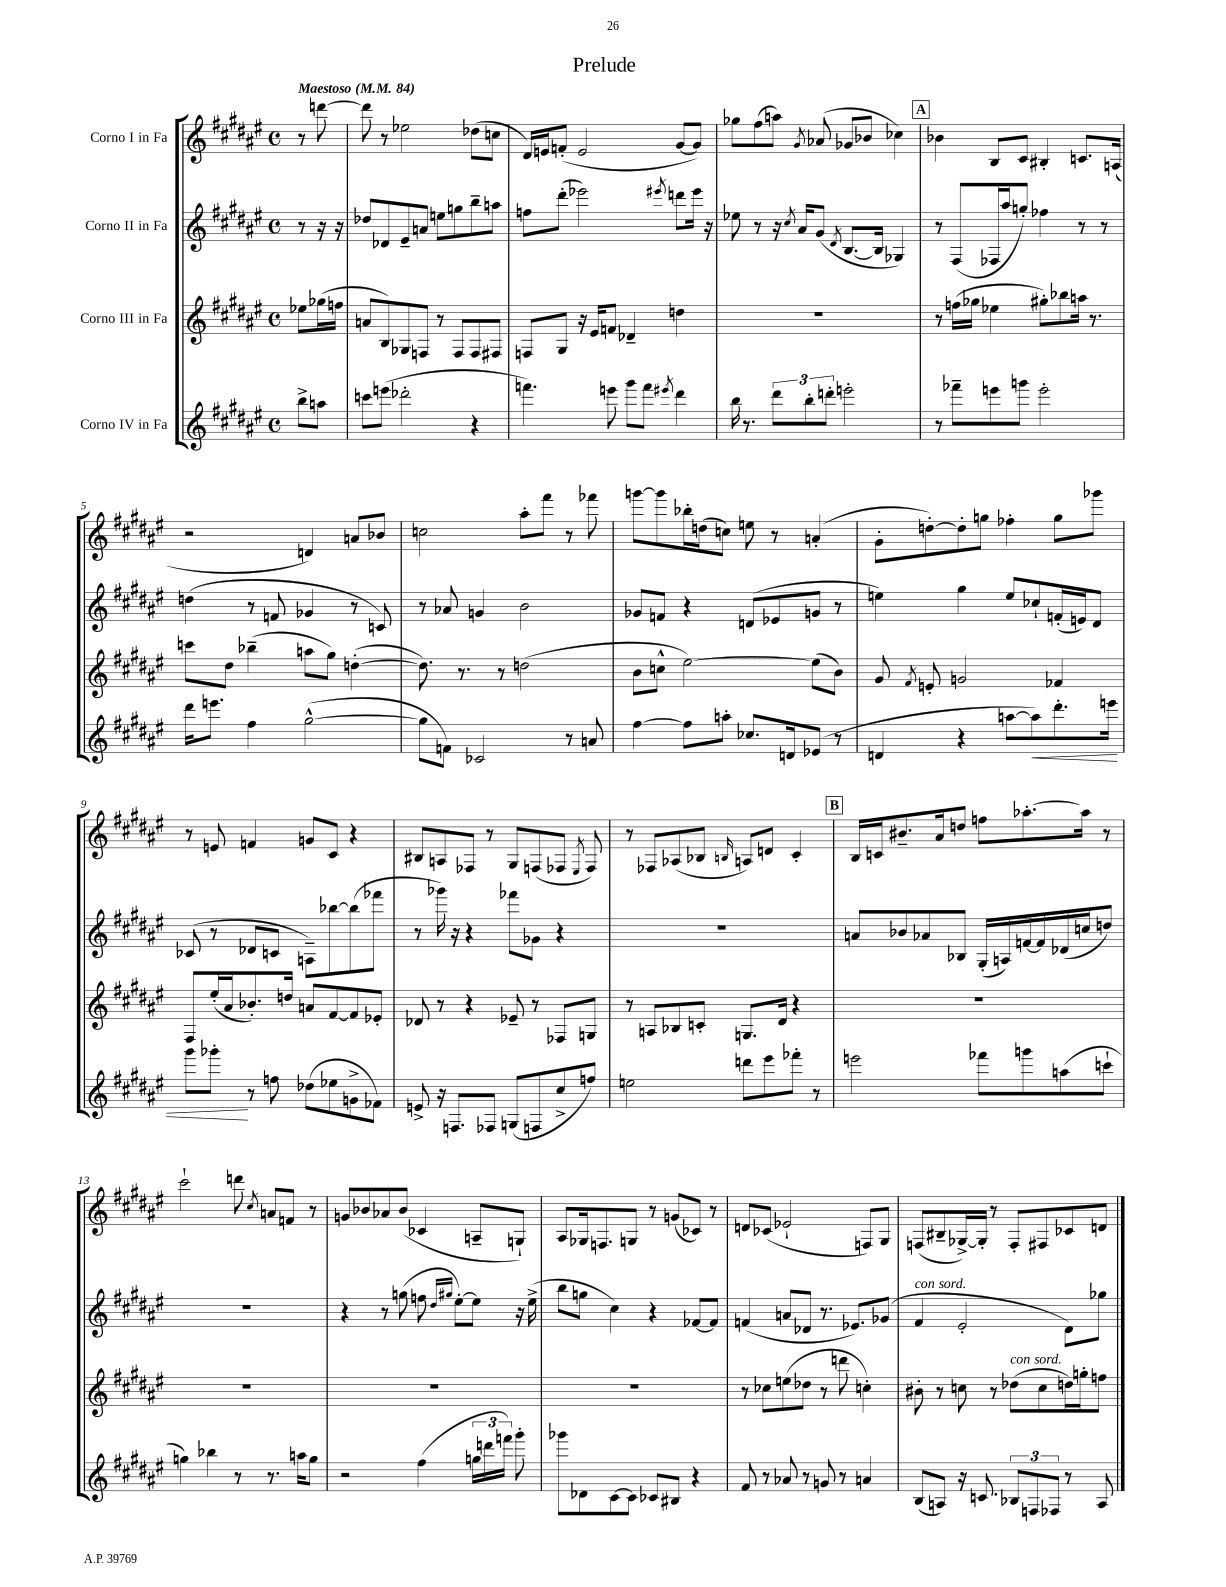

**kern	**kern	**kern	**kern
*staff4	*staff3	*staff2	*staff1
*clefG2	*clefG2	*clefG2	*clefG2
*k[f#c#g#d#a#e#]	*k[f#c#g#d#a#e#]	*k[f#c#g#d#a#e#]	*k[f#c#g#d#a#e#]
*M4/4	*M4/4	*M4/4	*M4/4
*met(c)	*met(c)	*met(c)	*met(c)
*MM84	*MM84	*MM84	*MM84
8bb^\L	8ee-\L	8r	8r
8aa\J	(16gg-\L	16r	[8ddd\
.	16ff\JJ	16r	.
=	=	=	=
8ccc\L	8a/L	8dd-/L	8ddd\]
(8eee\J	8B/)	8d-/	8r
2ddd-'\	8G-/	8e#~/	2ee-\
.	8F/J	8a/J	.
.	8r	8ee\L	.
.	8F/L	8gg\	.
4r	8F/	8bb~\	(8dd-\L
.	8F#/J	8aa\J	8cc\J
=	=	=	=
4.fff\)	8F/L	8ff\L	16d#/LL)
.	.	.	16e/J
.	8G#/J	(8ddd#'\J	(8f'/J
.	16r	2eee-\)	2e/
.	16e#/LK	.	.
8eee\	8f/J	.	.
8ggg#\L	4d-~/	.	.
8fff\J	.	.	.
8qeee#/	.	8qeee#/	.
4ddd#\	4dd\	8ddd\L	[8g#/L
.	.	16eee#\Jk	8g#/]J)
.	.	16r	.
=	=	=	=
16bb\	1r	8ee-\	8gg-\L
8.r	.	.	.
.	.	8r	(8ff#\
12ddd#\L	.	16r	8aa\J)
.	.	8qcc#/	.
.	.	16a#/LK	.
12bb'\	.	.	.
.	.	.	8qg#/
.	.	(8g#/J	(8a-/
12ddd'\J	.	.	.
.	.	8qd#/	.
2eee'\	.	[8.B/L	8g-/L
.	.	.	8b-/J
.	.	16B/]Jk	.
.	.	4G-/)	4cc-\)
=	=	=	=
8r	8r	8r	4b-\
8fff-~\L	(16ff\LL	(8F#/L	.
.	16gg-\JJ	.	.
8eee\	4ee-\	16F-/L	8B/L
.	.	16aa#/J	.
8ggg\J	.	8gg'/J)	8c#/J
2eee'\	8gg#'\L)	4ff-\	4B#'/
.	8bb-\	.	.
.	16aa\Jk	8r	8.c/L
.	8.r	.	.
.	.	8r	.
.	.	.	(16A/Jk
=	=	=	=
16ddd#\LK	8ccc\L	(4dd\	2r
8.eee\J	.	.	.
.	8dd#\J	.	.
4ff#\	(4bb-~\	8r	.
.	.	8f/	.
([2gg#^^\	8aa\L	4g-/	4d/)
.	8gg#\J)	.	.
.	([4dd'\	8r	8a/L
.	.	8c/)	8b-/J
=	=	=	=
8gg#\]L	8.dd\])	8r	2cc\
8f\J)	.	8a-/	.
.	8.r	.	.
2c-/	.	4g/	.
.	8r	.	.
.	(2dd\	2b\	8aa#'\L
.	.	.	8fff#\J
8r	.	.	8r
8a/	.	.	8fff-\
=	=	=	=
[4ff#\	8b\L	8g-/L	[8ggg\L
.	8cc^^\J	8f/J	8ggg\]
8ff#\]L	[2ee#\)	4r	16bb-'\L
.	.	.	(16dd\J
8aa'\J	.	.	8cc\J)
8.cc-/L	.	(8d/L	8ee\
.	.	8e-/	8r
16d/k	.	.	.
(8e-/J	(8ee#\]L	8g/J	(4a'/
8r	8b\J)	8r	.
=	=	=	=
4d/	8g#/	4ee\)	8g#'\L
.	8qf#/	.	.
.	8e'/	.	[8dd'\)
4r	2g/	4gg#\	8dd'\]
.	.	.	8gg\J
[8aa\L	.	8ee/L	4ff-'\
8aa\])	.	8cc-`/	.
8.ddd#'\	4f-/	(16f'/L	8gg\L
.	.	16e/J)	.
.	.	8d#/J	8ggg-\J
16eee\Jk	.	.	.
=	=	=	=
8ggg#\L	8F#/L	(8c-/	8r
8ggg-'\J	(16ee#'/L	8r	8e/
.	16a#/J	.	.
8r	8.b-'/)	8d-/L	4f/
8ff\	.	8c/J	.
.	16dd/Jk	.	.
(8dd-\L	8a/L	8A~\L)	8g/L
8ee-\	[8f#/	[8bb-\	8c#/J
8g^\	8f#/]	(8bb-\]	4r
8f-\J)	8e-'/J	8fff-\J	.
=	=	=	=
8e^/	8d-/	8r	8B#/L
16r	8r	16ggg-\)	8A/
8.F/L	.	16r	.
.	4r	4r	8F-/J
8F-/J	.	.	8r
(8G/L	8e-~/	8fff-\L	8G#/L
8F/	8r	8g-\J	(8F/
8cc#^/	8F-/L	4r	8F-/J
.	.	.	8qE#/
8ff/J)	8G/J	.	8F-/)
=	=	=	=
2ee\	8r	1r	8r
.	8A/L	.	8F-/L
.	8B-/	.	(8A-/
.	8c'/J	.	8B-/J
.	.	.	16qqB/
8ddd\L	8.G/L	.	8A/L)
8eee#\	.	.	8d/J
.	16d#/Jk	.	.
8fff-'\J	4r	.	4c#'/
8r	.	.	.
=	=	=	=
2eee\	1r	8a/L	16B/LL
.	.	.	16c/J
.	.	8b-/	8.b#~/
.	.	8a-/	.
.	.	.	16a#/k
.	.	8B-/J	8dd/J
8fff-\L	.	(16G#'/LL	8ff\L
.	.	16A/)	.
8ggg\	.	[16f/	[8.aa-'\
.	.	16f/]	.
(8aa\	.	(16d-/	.
.	.	16cc/J	16aa-\]Jk
8ccc`\J	.	8dd/J)	8r
=	=	=	=
4gg\)	1r	1r	2ccc#`\
4bb-\	.	.	.
8r	.	.	8ddd\
.	.	.	8qcc#/
8.r	.	.	8a/L
.	.	.	8f/J
16aa\LK	.	.	.
8gg\J	.	.	8r
=	=	=	=
2r	1r	4r	8g/L
.	.	.	8b-/
.	.	8r	8a-/
.	.	(8gg\	(8b-/J
(4ff#\	.	8ff\	4c-/
.	.	16qqdd#/LL	.
.	.	16qqgg#/JJ	.
.	.	[8ee#'\L)	.
24gg\LL	.	8ee#\]J	8A~/L
24ddd\	.	.	.
24fff\JJ)	.	.	.
8ggg#'\	.	16r	8G`/J)
.	.	(16ee#^\	.
=	=	=	=
8ggg-\L	1r	8bb\L	8A#/L
8d-\	.	8gg\J	16G-/k
.	.	.	8.F/
[8c#\	.	4cc#\)	.
8c#\]J	.	.	8G/J
8c-/L	.	4r	8r
8B#/J	.	.	(8g/L
4r	.	[8f-/L	8c-/J)
.	.	8f-/]J	8r
=	=	=	=
8f#/	8r	(4f/	8d/L
8r	8cc-\L	.	(8c-/J
8a-/	(8ee\	8a/L	2e-`/
8r	8dd-\J	8d-/J	.
8g/	8r	8.r	.
8r	8ddd\	.	.
.	.	8.e-/L)	.
4a/	4cc'\)	.	8F/L)
.	.	(8g-/J	8G#/J
=	=	=	=
(8B/L	8b#'\	4f#/	(8F/L
8A/J)	8r	.	8B#~/
16r	8cc\	2e#'/	[16G-^/L)
8.c/	.	.	16G-'/]JJ
.	8r	.	8r
12B-/L	(8dd-\L	.	8F'/L
12F/	.	.	.
.	8cc\	.	8F#/
12F-/J	.	.	.
8r	16dd\L)	8d#\L)	8c-/
.	16gg'\J	.	.
8A/	8ff\J	8gg-\J	8d/J
==	==	==	==
*-	*-	*-	*-
